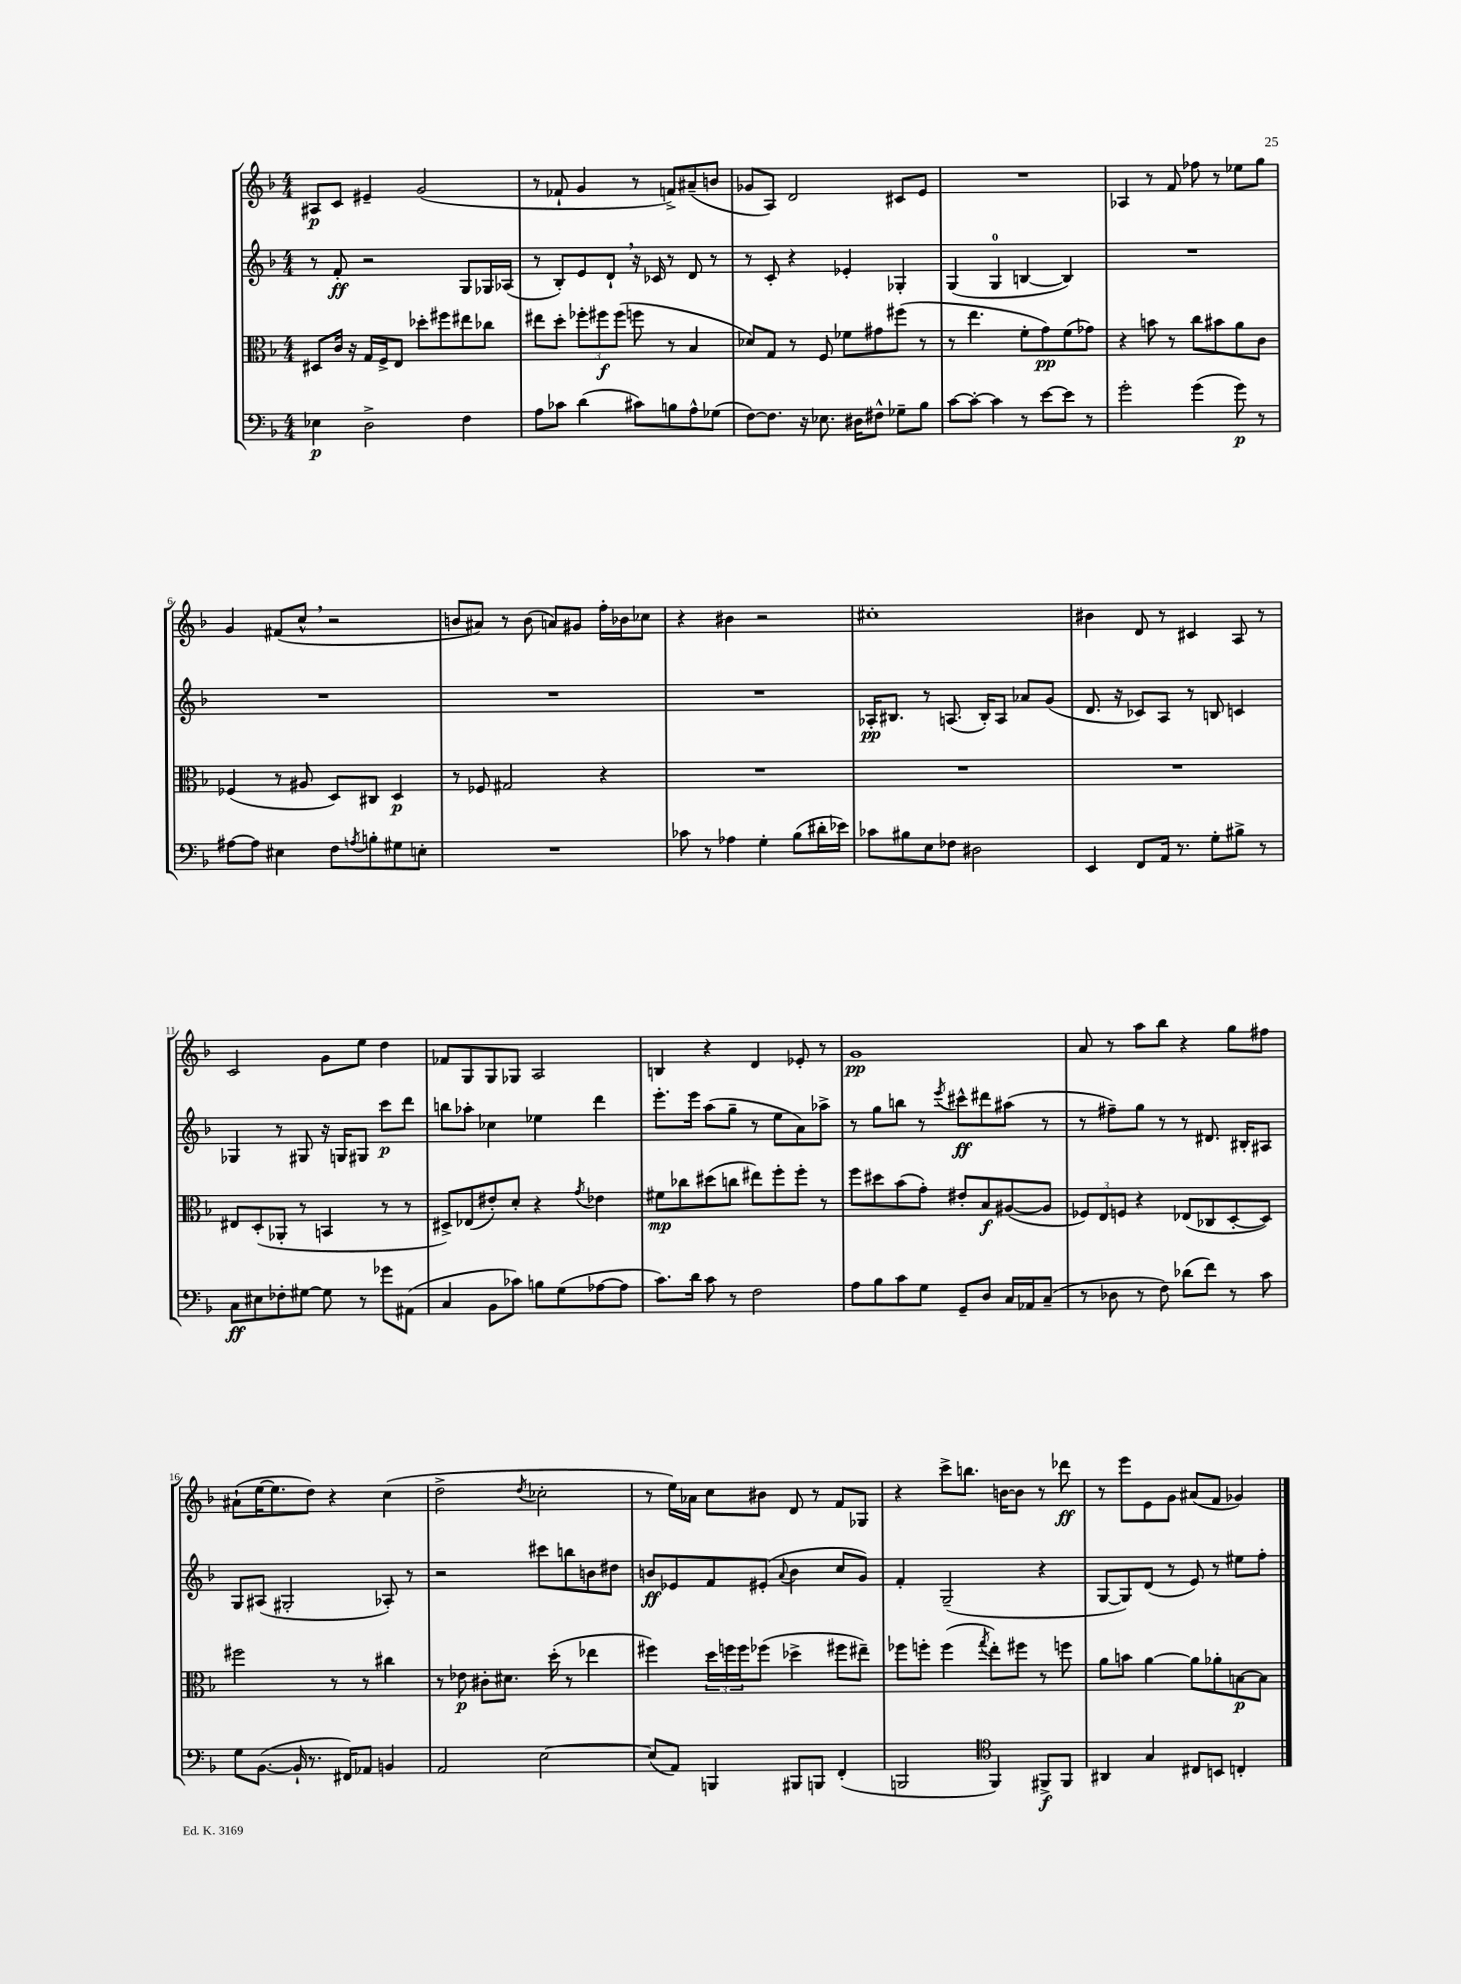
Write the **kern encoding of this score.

**kern	**kern	**kern	**kern
*staff4	*staff3	*staff2	*staff1
*clefF4	*clefC3	*clefG2	*clefG2
*k[b-]	*k[b-]	*k[b-]	*k[b-]
*M4/4	*M4/4	*M4/4	*M4/4
4E-	8D#	8r	8A#
.	16c	8f'	8c
.	16r	.	.
2D^	16G	2r	4e#~
.	16F^	.	.
.	8E	.	.
.	8dd-'	.	(2g
.	8ff#	.	.
4F	8ee#	8G	.
.	8cc-	16G-	.
.	.	(16A-	.
=	=	=	=
8A	8ee#	8r	8r
8c-	8dd'	8B-')	8f-`
(4d	12ff-'	8e	4g
.	12ff#	.	.
.	.	8d`	.
.	(12ff#	.	.
8c#)	8ff	16r	8r
.	.	16c-	.
8B	8r	8r	8f^)
8A^^	4B-	8d	(8a#~
(8G-	.	8r	8b
=	=	=	=
[8F)	8d-)	8r	8g-
8.F]	8G	8c'	8A)
.	8r	4r	2d
16r	.	.	.
8.E-	8F	.	.
.	8f-	4e-'	.
16D#	.	.	.
8F#^^	8g#	.	.
8G-~	(8ff#	4G-'	8c#
8B-	8r	.	8e
=	=	=	=
[8c	8r	(4G	1r
8c'_	4.ee	.	.
4c]	.	4G	.
8r	8f'	[4B	.
[8e	8g)	.	.
8e]	(8f	4B])	.
8r	8g-)	.	.
=	=	=	=
2g'	4r	1r	4A-
.	8b	.	8r
.	8r	.	8f
(4g	8cc	.	8ff-
.	8b#	.	8r
8g)	8a	.	8ee-
8r	8c	.	8gg
=	=	=	=
[8A#	(4F-	1r	4g
8A#]	.	.	.
4E#	8r	.	(8f#
.	8A#	.	8cc^^
8F	8D)	.	2r
8qA	.	.	.
8B'	8C#	.	.
8G#	4D	.	.
8E'	.	.	.
=	=	=	=
1r	8r	1r	8b
.	8F-	.	8a#)
.	2G#	.	8r
.	.	.	(8b
.	.	.	8a)
.	.	.	8g#
.	4r	.	16ff'
.	.	.	16b-
.	.	.	8cc-
=	=	=	=
8c-	1r	1r	4r
8r	.	.	.
4A-	.	.	4b#
4G'	.	.	2r
(8B-	.	.	.
16d#'	.	.	.
16e-)	.	.	.
=	=	=	=
8c-	1r	16A-'	1cc#'
.	.	8.B#	.
8B#	.	.	.
8E	.	8r	.
8F-	.	(8.A	.
2D#	.	.	.
.	.	16B#')	.
.	.	8A	.
.	.	8a-	.
.	.	(8g	.
=	=	=	=
4EE	1r	8.d	4b#
.	.	16r	.
8FF	.	8c-)	8d
16AA	.	8A	8r
8.r	.	.	.
.	.	8r	4c#
8G'	.	8B	.
8B#^	.	4c	8A
8r	.	.	8r
=	=	=	=
8C	8E#	4G-	2c
8E#	(8D'	.	.
8F-'	8AA-'	8r	.
[8G#	8r	8G#	.
8G#]	4BB	16r	8g
.	.	16G	.
8r	.	8G#	8ee
8g-	8r	8ccc	4dd
(8AA#	8r	8ddd	.
=	=	=	=
4C	8D#^)	8bb	8f-
.	(8E-	8aa-'	8G
8BB-	8e#')	4cc-	8G
8c-)	8d'	.	8G-
8B	4r	4ee-	2A
(8G	.	.	.
.	8qg	.	.
[8A-	4e-	4ddd	.
8A-]	.	.	.
=	=	=	=
8.c)	8f#	8.eee'	4B
.	8cc-	.	.
16d	.	16eee	.
8c	(8dd#	(8aa	4r
8r	8cc	8gg~	.
2F	8ee#)	8r	4d
.	8ff'	8ee	.
.	8ff'	8a)	8e-'
.	8r	8aa-^	8r
=	=	=	=
8A	8ff	8r	1g
8B-	8dd#	8gg	.
8c	(8b-	8bb	.
8G	8g')	8r	.
.	.	8qeee	.
8GG~	8e#'	8ccc#^^	.
8D	8B-	8ddd#	.
16C	([8A#	(8aa#	.
16AA-	.	.	.
(8C~	8A#]	8r	.
=	=	=	=
8r	12F-)	8r	8a
.	12E	.	.
8D-	.	8ff#~)	8r
.	12F	.	.
8r	4r	8gg	8aa
8F)	.	8r	8bb-
(8d-	(8E-	8r	4r
8f)	8C-	8.d#	.
8r	[8D'	.	8gg
.	.	16B#'	.
8c	8D])	8A#	8ff#
=	=	=	=
8G	2ff#	8G	(8a#`
([8.BB-	.	(8A#	[16ee
.	.	.	8.ee]
.	.	2G#'	.
16BB-`]	.	.	.
8.r	.	.	8dd)
.	8r	.	4r
16FF#)	.	.	.
8AA-	8r	.	.
4BB	4cc#	8A-')	(4cc
.	.	8r	.
=	=	=	=
2AA	8r	2r	2dd^
.	8e-	.	.
.	8c#'	.	.
.	8.d#	.	.
.	.	.	8qdd
[2E	.	8ccc#	2cc-'
.	(16dd'	.	.
.	8r	8bb	.
.	4ee-	8b	.
.	.	8dd#	.
=	=	=	=
(8E]	4ff#)	8b	8r
8AA)	.	8e-	16ee)
.	.	.	16a-
4BBB	24dd	8f	8cc
.	24ff	.	.
.	24ff	.	.
.	(8ff-	(8e#'	8b#
.	.	8qqa	.
8BBB#	4dd-^	4b	8d
8BBB	.	.	8r
(4FF'	8ff#	8cc	8f
.	8ee#~)	8g)	8G-
=	=	=	=
2BBB	8ff-	4f'	4r
.	8ff'	.	.
.	(4ff	(2G~	8ccc^
.	.	.	8.bb
*clefC4	*	*	*
.	8qgg	.	.
4FF)	8ee')	.	.
.	.	.	[16b
.	8ff#	.	8b]
8FF#^	8r	4r	8r
8FF#	8ff	.	8ddd-
=	=	=	=
4AA#	8a	[8G	8r
.	8b	8G])	8eee
4G	[4a	(8d	8e
.	.	8r	8g
8C#	8a]	8e)	(8a#
8BB	8a-'	8r	8f
4C'	[8B	8ee#	4g-)
.	8B]	8ff'	.
==	==	==	==
*-	*-	*-	*-
